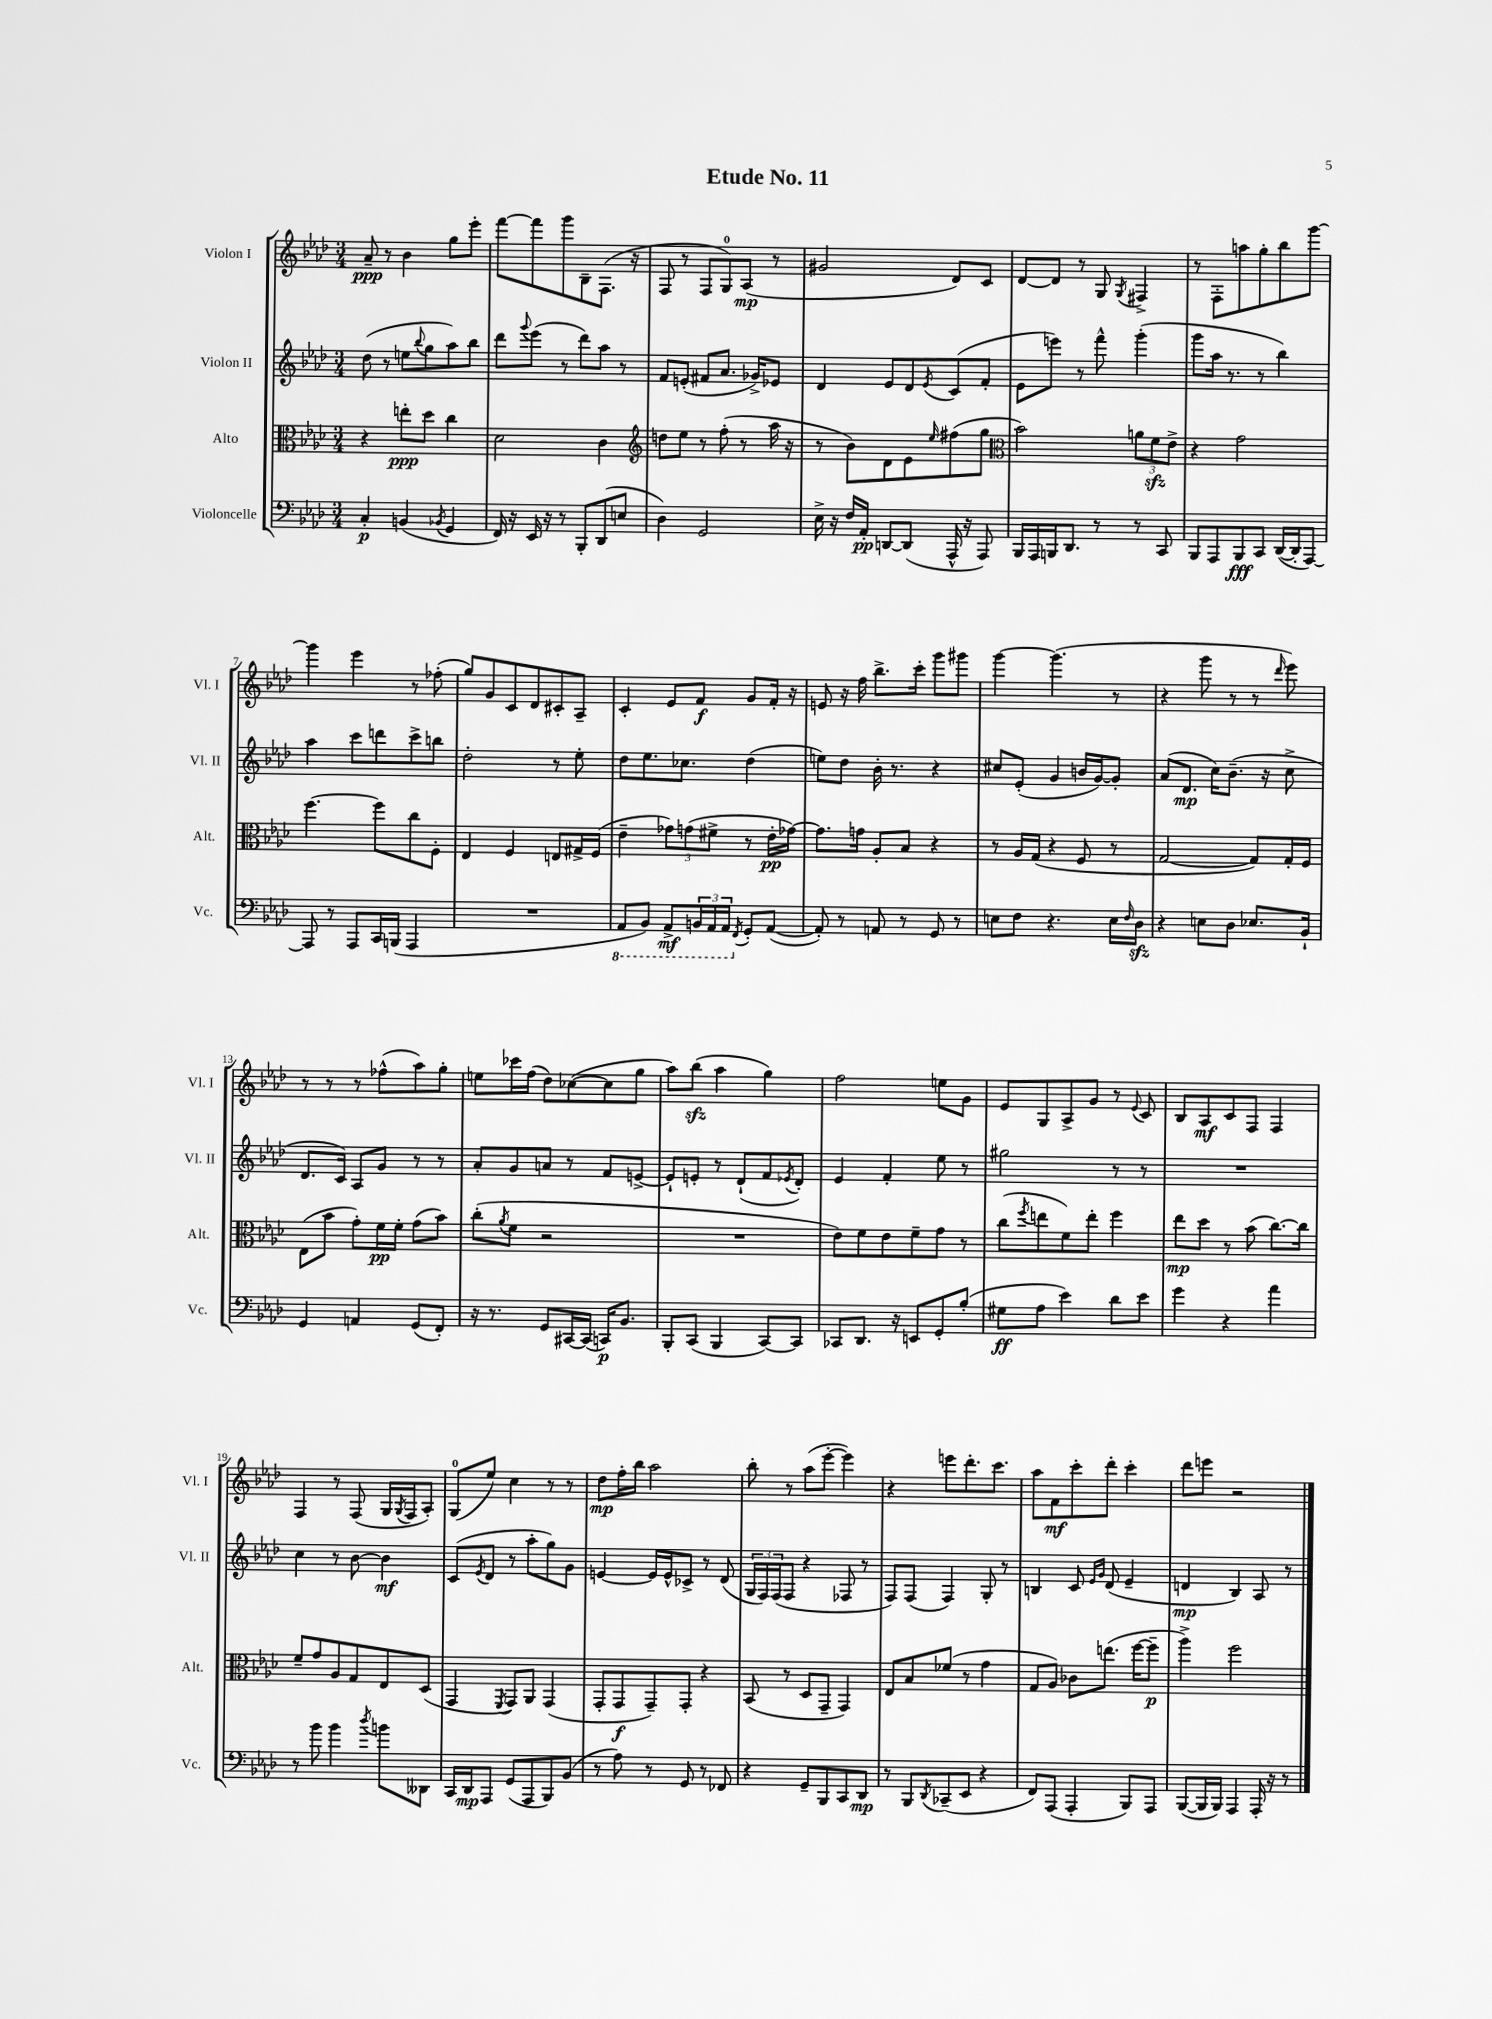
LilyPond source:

\header { title = "Etude No. 11" }
<<
\new StaffGroup <<
\new Staff = "s0" \with { instrumentName = "Violon I" shortInstrumentName = "Vl. I" } {
    \clef treble \key aes \major \numericTimeSignature \time 3/4
    aes'8--\ppp r8 bes'4 g''8 ees'''8-. |
    f'''8~ f'''8 g'''8 bes8-- f8.( r16 |
    f8 r8 f8 g8-0) aes8\mp( r8 |
    gis'2 des'8) c'8 |
    des'8~ des'8 r8 g8 \acciaccatura { g8 } fis4-> |
    r8 f8-. a''8 g''8-. bes''8 g'''8~ |
    g'''4 ees'''4 r8 fes''8-.( |
    g''8) g'8 c'8 des'8 cis'8-. aes8-- |
    c'4-. ees'8 f'8\f g'8 f'16-. r16 |
    e'8 r16 f''16 bes''8.-> c'''16-. g'''8 gis'''8 |
    g'''4~ g'''4.( r8 |
    r4 g'''8 r8 r8 \grace { des'''16 } ees'''8) |
    r8 r8 r8 fes''8-^( aes''8) g''8-. |
    e''8 ces'''16 f''16( des''8) ces''8~( ces''8 g''8 |
    aes''8) bes''8\sfz( aes''4 g''4) |
    f''2 e''8 g'8 |
    ees'8 g8 aes8-> g'8 r8 \appoggiatura { ees'8 } c'8 |
    bes8 aes8\mf c'8 f8 f4 |
    f4 r8 f8( g16 \acciaccatura { g8 } f16 aes8-.) |
    g8-0( ees''8) c''4 r8 r8 |
    des''8\mp f''16-. bes''16 aes''2 |
    bes''8-. r8 aes''8( ees'''8~-. ees'''4) |
    r4 e'''8 des'''8.-. c'''8. |
    aes''8 f'8\mf c'''8-. des'''8-. c'''4-. |
    des'''8 e'''8 r2 \bar "|." |
}
\new Staff = "s1" \with { instrumentName = "Violon II" shortInstrumentName = "Vl. II" } {
    \clef treble \key aes \major \numericTimeSignature \time 3/4
    des''8( r8 e''8 \appoggiatura { bes''8 } g''8 aes''8) bes''8 |
    des'''8 \appoggiatura { g'''8 } ees'''8( r8 des'''8) aes''8 r8 |
    f'8 e'8-.( fis'8 aes'8. ges'16->) ees'8 |
    des'4 ees'8 des'8 \acciaccatura { ees'8 } c'8( f'8-. |
    ees'8 e'''8) r8 f'''8-^ g'''4-.( |
    g'''8 aes''16 r8. r8 bes''4) |
    aes''4 c'''8 d'''8 c'''8-> b''8 |
    des''2-. r8 ees''8-. |
    des''8 ees''8. ces''8. des''4( |
    e''8) des''8 bes'16-. r8. r4 |
    cis''8 ees'8-.( g'4 b'16 g'16~) g'8-. |
    aes'8( des'8.\mp c''16) bes'8.--( r16 c''8-> |
    des'8. c'16) aes8 g'8 r8 r8 |
    aes'8-. g'8 a'8 r8 f'8 e'8~-> |
    e'8-! e'8-. r8 des'8-!( f'8 \acciaccatura { ees'8 } des'8-.) |
    ees'4 f'4-. ees''8 r8 |
    gis''2 r8 r8 |
    R2. |
    c''4 r8 bes'8~ bes'4\mf |
    c'8( \acciaccatura { ees'8 } des'8 r8 aes''8-. g''8) g'8 |
    e'4~ e'16 e'16-^ ces'8-> r8 des'8( |
    \tuplet 3/2 { g16 f16) f16( } f8 r4 fes8 r8 |
    f8) f8( f4) g8-. r8 |
    b4 c'8 \grace { ees'16 g'16 } des'8( ees'4-- |
    d'4\mp bes4) aes8 r8 \bar "|." |
}
\new Staff = "s2" \with { instrumentName = "Alto" shortInstrumentName = "Alt." } {
    \clef alto \key aes \major \numericTimeSignature \time 3/4
    r4 e''8-.\ppp des''8 c''4 |
    des'2 c'4 |
    \clef treble d''8 ees''8 r8 f''8-.( r8 aes''16 r16 |
    r8 bes'8) des'8 ees'8 \grace { ees''16 } fis''8( g''8 |
    \clef alto bes'2) \tuplet 3/2 { a'8 f'8\sfz ees'8-> } |
    r4 g'2 |
    f''4.~ f''8 c''8 f8-. |
    ees4 f4 e8 gis16-> f16( |
    ees'4-- \tuplet 3/2 { ges'8) g'8( fis'8-> } r8 ees'16-.\pp ges'16~) |
    ges'8. g'16 aes8-. bes8 r4 |
    r8 aes16 g16( r4 f8 r8 |
    g2~ g8) g16-. f16 |
    ees8( bes'8 g'8-.) f'16\pp f'16-. g'8( bes'8) |
    c''8-.( \acciaccatura { aes'8 } f'8 r2 |
    R2. |
    ees'8) f'8 ees'8 f'8-- g'8 r8 |
    c''8( \acciaccatura { f''8 } e''8 f'8) e''8-. f''4 |
    ees''8\mp des''8 r8 bes'8( c''8.~) c''16 |
    f'8-- g'8 aes8 g8 ees8 des8( |
    g,4 \acciaccatura { f,8 } g,8) aes,8 g,4( |
    g,8-. g,8\f g,8--) g,8-. r4 |
    bes,8( r8 des8 g,8-- g,4) |
    ees8 bes8 fes'8( r8 g'4 |
    g8 aes8) ces'8 e''8.( f''16~ f''8--\p |
    aes''4->) f''2 \bar "|." |
}
\new Staff = "s3" \with { instrumentName = "Violoncelle" shortInstrumentName = "Vc." } {
    \clef bass \key aes \major \numericTimeSignature \time 3/4
    c4-.\p b,4( \acciaccatura { bes,8 } g,4 |
    f,16) r16 ees,16 r16 r8 bes,,8-. des,8( e8 |
    des4) g,2 |
    ees16-> r16 f16 aes,16-.\pp d,8~ d,8( aes,,16-^ r16 aes,,8) |
    bes,,16 aes,,16 b,,16 des,8. r8 r8 c,8 |
    bes,,8 aes,,8 bes,,8\fff c,8 des,16~( des,16-. aes,,8~) |
    aes,,8 r8 aes,,8 c,16 b,,16( aes,,4 |
    R2. |
    \ottava #-1 aes,,8 bes,,8) aes,,8->\mf \tuplet 3/2 { b,,16 aes,,16 aes,,16 \ottava #0 } \acciaccatura { f,8 } g,8-. aes,8~( |
    aes,8-.) r8 a,8 r8 g,8 r8 |
    e8 f8 r4. e16 \grace { f16 } des16\sfz |
    r4 e8 des8 ees8. bes,16-! |
    g,4 a,4 g,8( f,8-.) |
    r16 r8. g,8 cis,16~ cis,16( c,16\p) bes,8. |
    bes,,8-. c,8( bes,,4 c,8~) c,8 |
    ces,8 des,8. r16 e,8 g,8-. bes8-.( |
    gis8\ff aes8 ees'4) des'8 ees'8 |
    g'4 r4 aes'4 |
    r8 bes'8 bes'4 \acciaccatura { des''8 } b'8 deses,8 |
    c,16 des,16\mp aes,,8 g,8( aes,,8 bes,,8) bes,8( |
    r8 aes8) r8 g,8 r8 fes,8 |
    r4 g,8-- bes,,8 c,8 des,8\mp |
    r8 bes,,8 \acciaccatura { des,8 } ces,8--( ees,8 r4 |
    f,8) aes,,8( aes,,4-. bes,,8) aes,,8 |
    bes,,8~( bes,,16 bes,,16) aes,,4 aes,,16-. r16 r8 \bar "|." |
}
>>
>>
